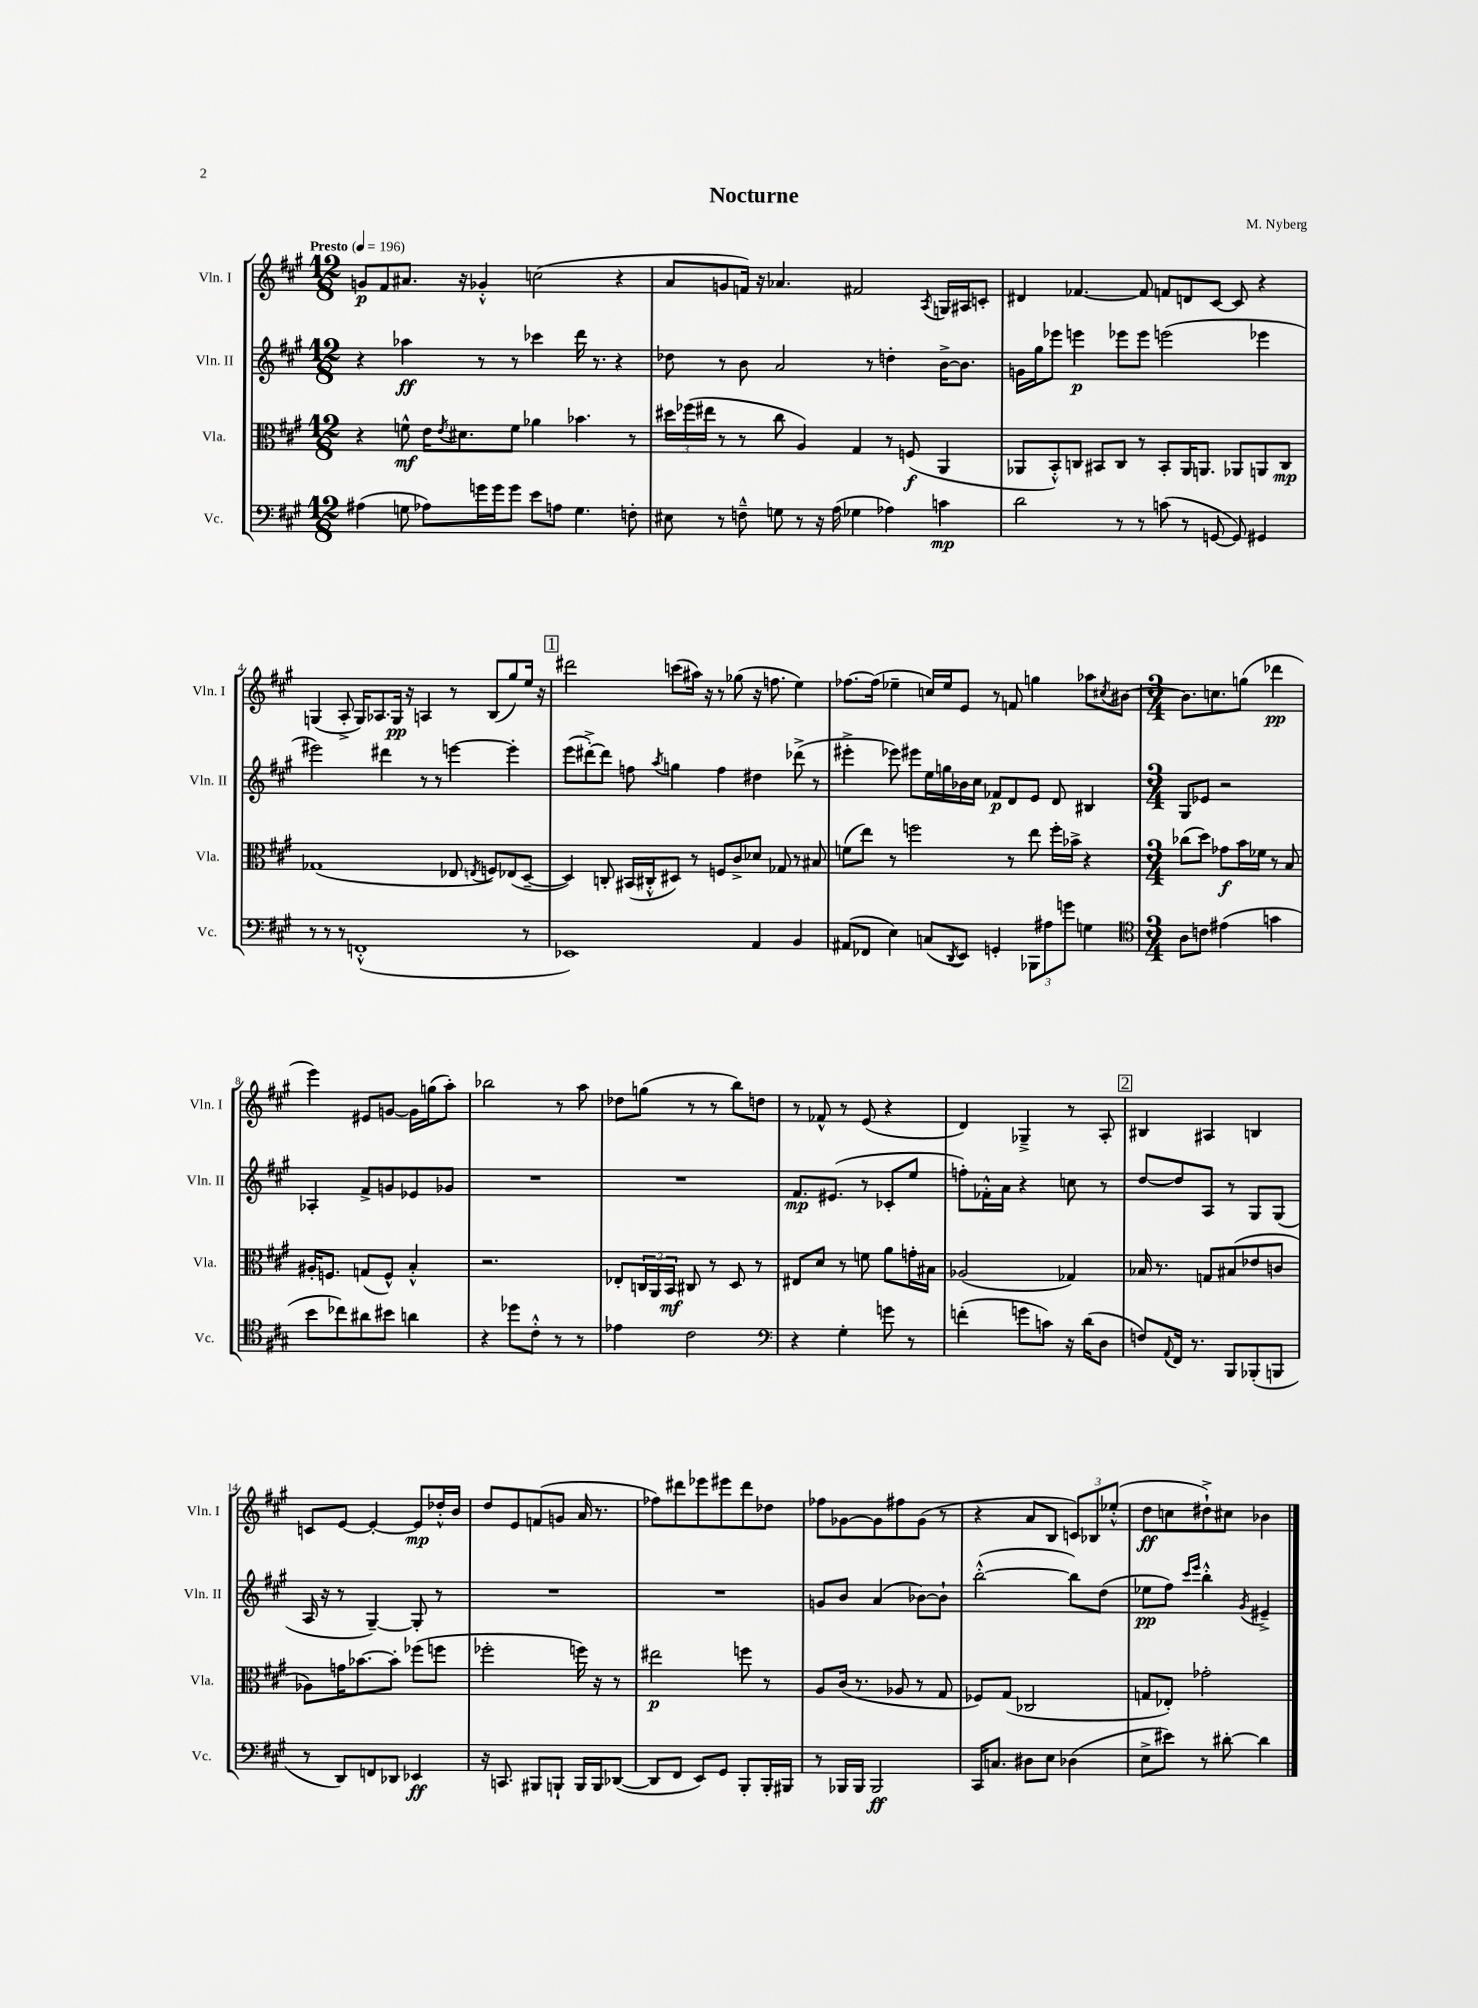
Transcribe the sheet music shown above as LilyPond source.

\header { title = "Nocturne" composer = "M. Nyberg" }
<<
\new StaffGroup <<
\new Staff = "s0" \with { instrumentName = "Vln. I" shortInstrumentName = "Vln. I" } {
    \clef treble \key a \major \numericTimeSignature \time 12/8 \tempo "Presto" 4 = 196
    g'8\p fis'8 ais'8. r16 ges'4-.-^ c''2( r4 |
    a'8 g'8 f'16) r16 aes'4. fis'2 \acciaccatura { a8 } g16 ais16 c'8-. |
    dis'4 fes'4.~ fes'8 f'8 d'8 cis'8~ cis'8 r4 |
    g4( a8-.-> g16) aes8. g16\pp r16 a4 r8 b8( gis''8) e''16 r16 |
    \mark \markup { \box "1" } dis'''2 c'''8( ais''16) r16 r8 ges''8( r16 f''8. e''4) |
    fes''8.~ fes''16( ees''4-- c''16) ees''16 e'8 r8 f'8 g''4 aes''8 \acciaccatura { cis''8 } bis'8~ |
    \numericTimeSignature \time 3/4 bis'8. c''8. g''8( des'''4\pp |
    e'''4) eis'8 g'8~ g'16 g''16( a''8-.) |
    bes''2 r8 a''8 |
    des''8 g''8( r8 r8 b''8) d''8 |
    r8 fes'8-^ r8 e'8( r4 |
    d'4) ges4---> r8 a8-. |
    \mark \markup { \box "2" } bis4 ais4 b4 |
    c'8 e'8~ e'4~-. e'8\mp des''16-.-^ b'16 |
    d''8 e'8 f'8( g'8 a'16 r8. |
    fes''8) dis'''8 ees'''8 eis'''8 dis'''8 des''8 |
    fes''8 ges'8~ ges'8 fis''8 ges'8( r8 |
    r4 a'8 b8 \tuplet 3/2 { c'8) bes8 ees''8-.-^( } |
    d''8\ff c''8 dis''8-!->) cis''8 bes'4 \bar "|." |
}
\new Staff = "s1" \with { instrumentName = "Vln. II" shortInstrumentName = "Vln. II" } {
    \clef treble \key a \major \numericTimeSignature \time 12/8
    r4 aes''4\ff r8 r8 ces'''4 d'''16 r8. r4 |
    des''8 r8 b'8 a'2 r8 d''4-. b'16~-> b'8. |
    g'16 gis''16 ees'''8 e'''4\p ees'''8 ees'''8 e'''2( ees'''4 |
    eis'''2) dis'''4 r8 r8 e'''4~ e'''4-. |
    \mark \markup { \box "1" } e'''8( dis'''8~-.->) dis'''8 f''8 \acciaccatura { a''8 } g''4 f''4 dis''4 des'''8->( r8 |
    eis'''4-.-> ees'''8) eis'''8 e''16 g''16 bes'16 cis''16 fes'8\p d'8 e'8 d'8 bis4 |
    \numericTimeSignature \time 3/4 gis8 ees'8 r2 |
    aes4-. fis'8-> g'8 ees'8 ges'8 |
    R2. |
    R2. |
    fis'8.\mp eis'8.( r8 ces'8-. e''8 |
    f''8-.) fes'16-.-^ a'16 r4 c''8 r8 |
    \mark \markup { \box "2" } d''8~ d''8 a8 r8 gis8 gis8( |
    a16 r16 r8 gis4~--) gis8-. r8 |
    R2. |
    R2. |
    g'8 b'8 a'4( bes'8~) bes'8-! |
    b''2~-.-^( b''8) d''8( |
    ees''8\pp fis''8) \grace { cis'''16 e'''16 } b''4-.-^ \acciaccatura { gis'8 } eis'4---> \bar "|." |
}
\new Staff = "s2" \with { instrumentName = "Vla." shortInstrumentName = "Vla." } {
    \clef alto \key a \major \numericTimeSignature \time 12/8
    r4 f'8-^\mf e'16 \acciaccatura { e'8 } dis'8. f'8 aes'4 bes'4. r8 |
    \tuplet 3/2 { dis''16 fes''16( eis''16 } r8 r8 cis''8 a4) gis4 r8 f8\f( a,4 |
    aes,8 b,8-.-^) c8 bis,8 c8 r8 bis,8-. aes,16 a,8. aes,8 a,8 c8\mp |
    ges1( ees8 \acciaccatura { e8 } f8) ees8( d8~-- |
    \mark \markup { \box "1" } d4) c8-. bis,16( cis16-.-^ dis8) r8 f8 cis'8-> des'8 ges8 r8 bis8 |
    f'8( e''8) r8 f''2 r8 e''8 f''16-. bes'16-> r4 |
    \numericTimeSignature \time 3/4 ces''8( d''8) ges'8\f b'16 fes'16 r8 b8 |
    ais16-. f8. g8( f8-^) b4-.-^ |
    r2. |
    ees8-. \tuplet 3/2 { c16 a,16 b,16\mf } cis8 r8 d8 r8 |
    eis8 d'8 r8 f'8 a'8 g'16-. bis16 |
    aes2( ges4) |
    \mark \markup { \box "2" } bes16 r8. g8 bis8( ees'8 c'8 |
    aes8) g'16 bes'8.~ bes'8-. fes''8( f''8 |
    fes''2-. f''16) r16 r8 |
    eis''2\p f''8 r8 |
    a8 cis'16( r8. aes8 r8 gis8 |
    fes8) gis8( ces2 |
    g8 ees8-.) ges'2-. \bar "|." |
}
\new Staff = "s3" \with { instrumentName = "Vc." shortInstrumentName = "Vc." } {
    \clef bass \key a \major \numericTimeSignature \time 12/8
    ais4( g8 aes8) g'16 g'16 g'8 e'8 a8 g4. f8-. |
    eis8 r8 f8---^ g8 r8 r16 a16( ges4 aes4) c'4\mp |
    d'2 r8 r8 c'8( r8 g,8~ g,8) gis,4 |
    r8 r8 r8 f,1-.-^( r8 |
    \mark \markup { \box "1" } ees,1) a,4 b,4 |
    ais,8( fes,8 e4) c8( \acciaccatura { d,8 } e,8) g,4-. \tuplet 3/2 { bes,,8 ais8 g'8 } g4 |
    \numericTimeSignature \time 3/4 \clef tenor a8 c'8 eis'4( g'4 |
    b'8 ces''8) ais'8 bis'8 a'4 |
    r4 des''8 cis'8-.-^ r8 r8 |
    ees'4 cis'2 |
    \clef bass r4 gis4-. g'8 r8 |
    f'4-.( g'8 c'8) r16 d'16( d8 |
    \mark \markup { \box "2" } f8) \appoggiatura { a,8 } fis,16 r8. b,,8 bes,,8-.( b,,8 |
    r8 d,8) f,8 des,8 ees,4\ff |
    r16 c,8. bis,,8 b,,8-! b,,16 b,,16 des,8~( |
    des,8 fis,8 e,8) gis,8 b,,8-. b,,16-. bis,,16 |
    r8 bes,,16 bes,,16 bes,,2\ff |
    cis,16 c8. dis8 e8 des4( |
    e8-> eis'8) r8 dis'8~-. dis'4 \bar "|." |
}
>>
>>
